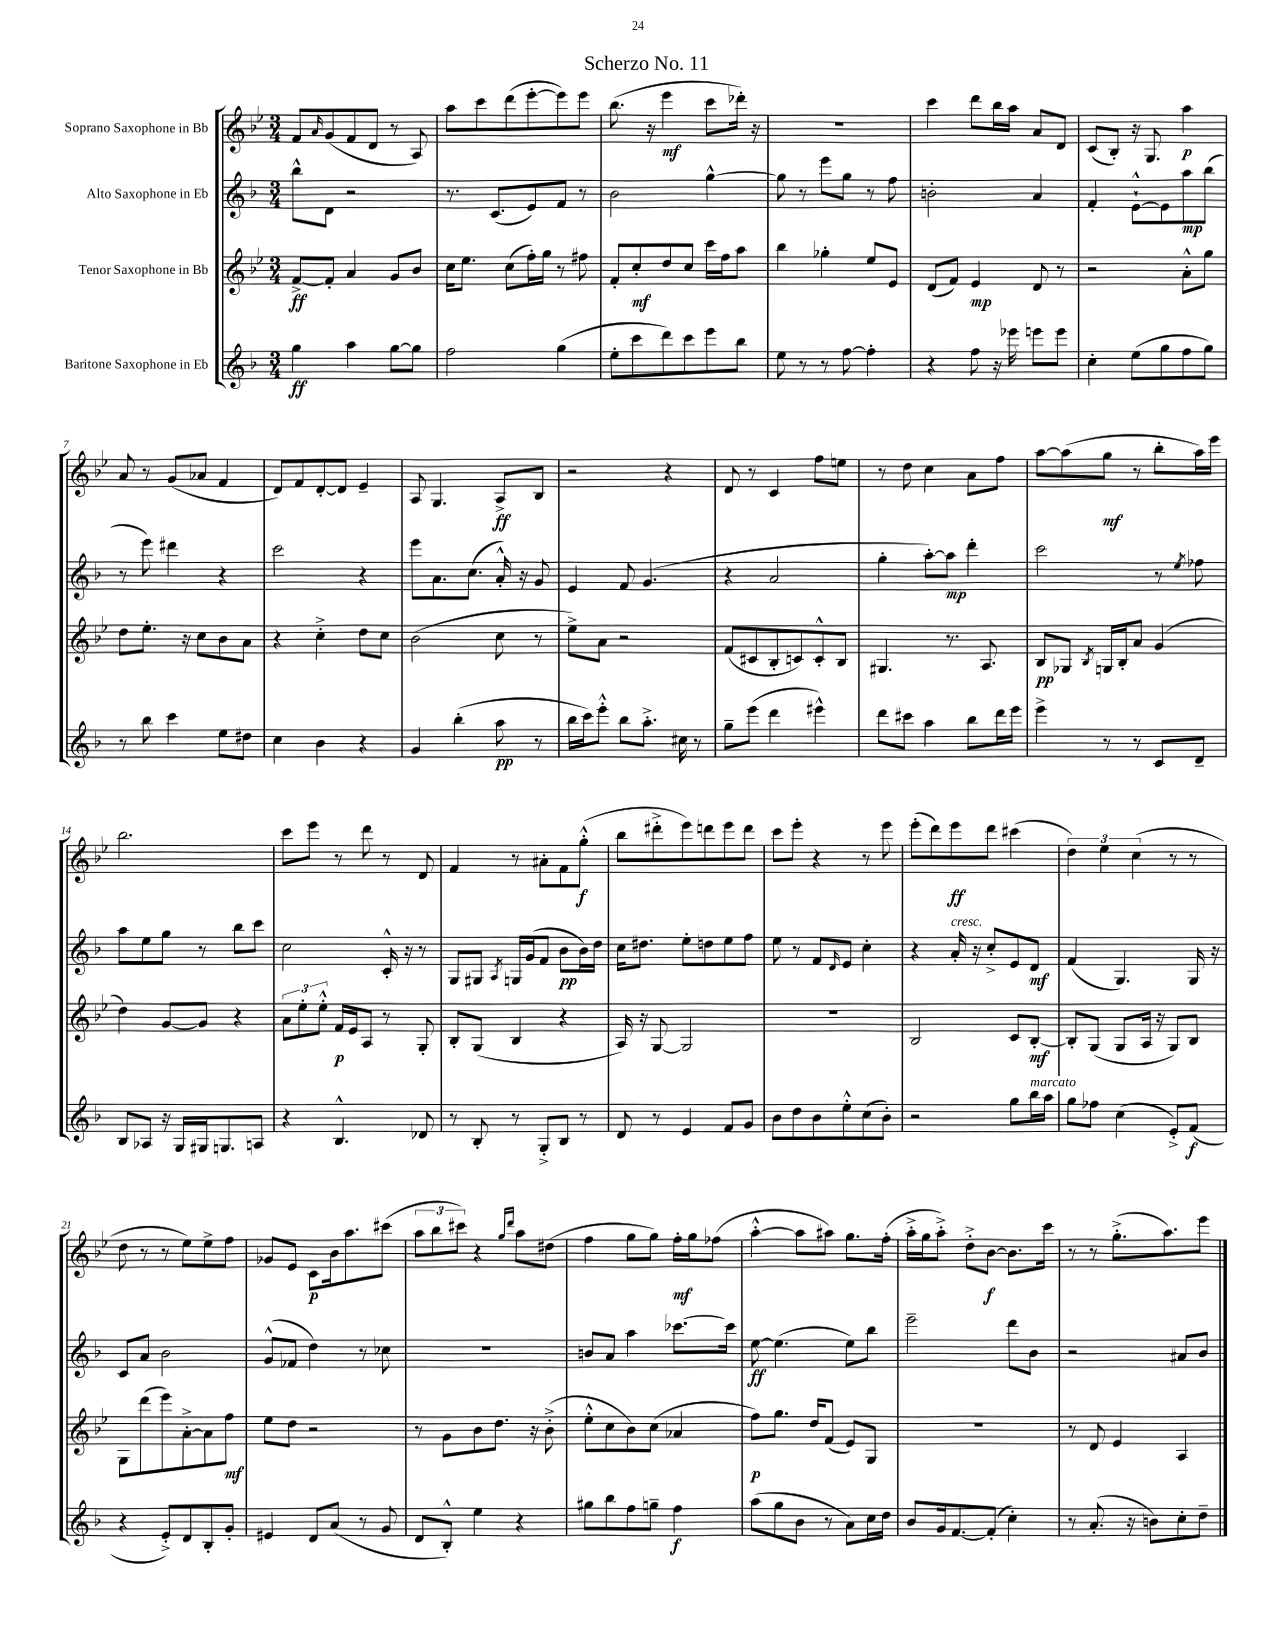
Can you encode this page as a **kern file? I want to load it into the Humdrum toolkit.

**kern	**dynam	**kern	**dynam	**kern	**dynam	**kern	**dynam
*part4	*part4	*part3	*part3	*part2	*part2	*part1	*part1
*staff4	*staff4	*staff3	*staff3	*staff2	*staff2	*staff1	*staff1
*I"Baritone Saxophone in Eb	*	*I"Tenor Saxophone in Bb	*	*I"Alto Saxophone in Eb	*	*I"Soprano Saxophone in Bb	*
*clefG2	*	*clefG2	*	*clefG2	*	*clefG2	*
*k[b-]	*	*k[b-e-]	*	*k[b-]	*	*k[b-e-]	*
*M3/4	*	*M3/4	*	*M3/4	*	*M3/4	*
=1	=1	=1	=1	=1	=1	=1	=1
4gg\	ff	[8f^/L	ff	8bb-^^\L	.	8f/L	.
.	.	.	.	.	.	16qqa/	.
.	.	8f'/J]	.	8d\J	.	(8g/	.
4aa\	.	4a/	.	2r	.	8f/	.
.	.	.	.	.	.	8d/J	.
[8gg\L	.	8g/L	.	.	.	8r	.
8gg\J]	.	8b-/J	.	.	.	8A/)	.
=2	=2	=2	=2	=2	=2	=2	=2
2ff\	.	16cc\KL	.	8.r	.	8aa\L	.
.	.	8.ee-\J	.	.	.	.	.
.	.	.	.	.	.	8ccc\	.
.	.	.	.	(8.c/L	.	.	.
.	.	(8cc\L	.	.	.	(8ddd\	.
.	.	16ff'\L)	.	8e/)	.	[8eee-'\	.
.	.	16gg\JJ	.	.	.	.	.
(4gg\	.	8r	.	8f/J	.	8eee-\])	.
.	.	8ff#X\	.	8r	.	8eee-\J	.
=3	=3	=3	=3	=3	=3	=3	=3
8ee'\L	.	8f'/L	.	2b-\	.	(8.bb-\	.
8ccc\	.	8cc'/	mf	.	.	.	.
.	.	.	.	.	.	16r	.
8ddd\)	.	8dd/	.	.	.	4eee-\	mf
8ccc\	.	8cc/J	.	.	.	.	.
8eee\	.	16ccc\LL	.	[4gg^^\	.	8ccc\L	.
.	.	16ff\J	.	.	.	.	.
8bb-\J	.	8aa\J	.	.	.	16ddd-X'\Jk)	.
.	.	.	.	.	.	16r	.
=4	=4	=4	=4	=4	=4	=4	=4
8ee\	.	4bb-\	.	8gg\]	.	2.r	.
8r	.	.	.	8r	.	.	.
8r	.	4gg-X'\	.	8eee\L	.	.	.
[8ff\	.	.	.	8gg\J	.	.	.
4ff'\]	.	8ee-/L	.	8r	.	.	.
.	.	8e-/J	.	8ff\	.	.	.
=5	=5	=5	=5	=5	=5	=5	=5
4r	.	(8d/L	.	2bn'\	.	4ccc\	.
.	.	8f/J)	.	.	.	.	.
8ff\	.	4e-/	mp	.	.	8ddd\L	.
16r	.	.	.	.	.	16bb-\L	.
16eee-X\	.	.	.	.	.	16aa\JJ	.
8eeen\L	.	8d/	.	4a/	.	8a/L	.
8eee\J	.	8r	.	.	.	8d/J	.
=6	=6	=6	=6	=6	=6	=6	=6
4cc'\	.	2r	.	4f'/	.	(8c/L	.
.	.	.	.	.	.	8B-'/J)	.
(8ee\L	.	.	.	[8e`^^\L	.	16r	.
.	.	.	.	.	.	8.G/	.
8gg\	.	.	.	8e\]	.	.	.
8ff\	.	8a'^^\L	.	8aa\	mp	4aa\	p
8gg\J)	.	8gg\J	.	(8bb-\J	.	.	.
!!LO:LB:g=z
=7	=7	=7	=7	=7	=7	=7	=7
8r	.	8dd\L	.	8r	.	8a/	.
8bb-\	.	8.ee-'\J	.	8eee\)	.	8r	.
4ccc\	.	.	.	4ddd#X\	.	(8g/L	.
.	.	16r	.	.	.	.	.
.	.	8cc\L	.	.	.	8a-X/J	.
8ee\L	.	8b-\	.	4r	.	4f/	.
8dd#X\J	.	8a\J	.	.	.	.	.
=8	=8	=8	=8	=8	=8	=8	=8
4cc\	.	4r	.	2ccc\	.	8d/L)	.
.	.	.	.	.	.	8f/	.
4b-\	.	4cc'^\	.	.	.	[8d'/	.
.	.	.	.	.	.	8d/J]	.
4r	.	8dd\L	.	4r	.	4e-~/	.
.	.	8cc\J	.	.	.	.	.
=9	=9	=9	=9	=9	=9	=9	=9
4g/	.	(2b-\	.	8eee\L	.	8A/	.
.	.	.	.	8.a\	.	4.G/	.
(4bb-'\	.	.	.	.	.	.	.
.	.	.	.	(8.cc\J	.	.	.
8aa\	pp	8cc\	.	16a'^^/)	.	8A^/L	ff
.	.	.	.	16r	.	.	.
8r	.	8r	.	8g/	.	8B-/J	.
=10	=10	=10	=10	=10	=10	=10	=10
16bb-\LL	.	8ee-^\L)	.	4e/	.	2r	.
16ccc\J)	.	.	.	.	.	.	.
8eee'^^\J	.	8a\J	.	.	.	.	.
8bb-\L	.	2r	.	8f/	.	.	.
8.aa'^\J	.	.	.	(4.g/	.	.	.
.	.	.	.	.	.	4r	.
16cc#X\	.	.	.	.	.	.	.
8r	.	.	.	.	.	.	.
=11	=11	=11	=11	=11	=11	=11	=11
8gg~\L	.	(8f/L	.	4r	.	8d/	.
(8eee\J	.	8c#X/	.	.	.	8r	.
4ddd\	.	8B-'/	.	2a/	.	4c/	.
.	.	8cn/)	.	.	.	.	.
4eee#X^^\)	.	8c'^^/	.	.	.	8ff\L	.
.	.	8B-/J	.	.	.	8een\J	.
=12	=12	=12	=12	=12	=12	=12	=12
8ddd\L	.	4.G#X/	.	4gg'\	.	8r	.
8ccc#X\J	.	.	.	.	.	8dd\	.
4aa\	.	.	.	[8aa'\L)	.	4cc\	.
.	.	8.r	.	8aa\J]	mp	.	.
8bb-\L	.	.	.	4ddd'\	.	8a\L	.
.	.	8.A/	.	.	.	.	.
16ddd\L	.	.	.	.	.	8ff\J	.
16eee\JJ	.	.	.	.	.	.	.
=13	=13	=13	=13	=13	=13	=13	=13
4eee^\	.	8B-/L	pp	2ccc\	.	[8aa\L	.
.	.	8G-X/J	.	.	.	(8aa\]	.
.	.	8qB-/	.	.	.	.	.
8r	.	16Gn/LL	.	.	.	8gg\J	mf
.	.	16B-'/J	.	.	.	.	.
8r	.	8a/J	.	.	.	8r	.
8c/L	.	(4g/	.	8r	.	8bb-'\L	.
.	.	.	.	8qee/	.	.	.
8d~/J	.	.	.	8ff-X\	.	16aa\L)	.
.	.	.	.	.	.	16eee-\JJ	.
!!LO:LB:g=z
=14	=14	=14	=14	=14	=14	=14	=14
8B-/L	.	4dd\)	.	8aa\L	.	2.bb-\	.
8A-X/J	.	.	.	8ee\	.	.	.
16r	.	[8g/L	.	8gg\J	.	.	.
16G/LL	.	.	.	.	.	.	.
16G#X/J	.	8g/J]	.	8r	.	.	.
8.Gn/	.	.	.	.	.	.	.
.	.	4r	.	8bb-\L	.	.	.
8An/J	.	.	.	8ccc\J	.	.	.
=15	=15	=15	=15	=15	=15	=15	=15
4r	.	12a\L	.	2cc\	.	8ccc\L	.
.	.	12ee-'\	.	.	.	.	.
.	.	.	.	.	.	8eee-\J	.
.	.	12ee-'^^\J	.	.	.	.	.
4.B-^^/	.	16f/LL	p	.	.	8r	.
.	.	16e-/J	.	.	.	.	.
.	.	8A/J	.	.	.	8ddd\	.
.	.	8r	.	16c'^^/	.	8r	.
.	.	.	.	16r	.	.	.
8d-X/	.	8G'/	.	8r	.	8d/	.
=16	=16	=16	=16	=16	=16	=16	=16
8r	.	8B-'/L	.	8G/L	.	4f/	.
8B-'/	.	(8G/J	.	8G#X/J	.	.	.
.	.	.	.	8qA/	.	.	.
8r	.	4B-/	.	16Gn/LL	.	8r	.
.	.	.	.	(16g/J	.	.	.
8G'^/L	.	.	.	8f/J	.	8a#X'\L	.
8B-/J	.	4r	.	8b-\L	pp	8f\	.
8r	.	.	.	16b-\L)	.	(8gg'^^\J	f
.	.	.	.	16dd\JJ	.	.	.
=17	=17	=17	=17	=17	=17	=17	=17
8d/	.	16A/)	.	16cc\KL	.	8bb-\L	.
.	.	16r	.	8.dd#X\J	.	.	.
8r	.	[8G/	.	.	.	8ddd#X'^\	.
4e/	.	2G/]	.	8ee'\L	.	8eee-\)	.
.	.	.	.	8ddn\	.	8dddn\	.
8f/L	.	.	.	8ee\	.	8eee-\	.
8g/J	.	.	.	8ff\J	.	8ddd\J	.
=18	=18	=18	=18	=18	=18	=18	=18
8b-\L	.	2.r	.	8ee\	.	8ccc\L	.
8dd\	.	.	.	8r	.	8eee-'\J	.
8b-\	.	.	.	8f/L	.	4r	.
.	.	.	.	16qqd/	.	.	.
8ee'^^\	.	.	.	8e/J	.	.	.
(8cc\	.	.	.	4cc'\	.	8r	.
8b-'\J)	.	.	.	.	.	8eee-\	.
=19	=19	=19	=19	=19	=19	=19	=19
2r	.	2B-/	.	4r	.	(8eee-'\L	.
.	.	.	.	.	.	8ddd\)	.
!	!	!	!	!LO:TX:a:i:t=cresc.	!	!	!
.	.	.	.	16a'/	.	8eee-\	ff
.	.	.	.	16r	.	.	.
.	.	.	.	8cc'^/L	.	8ddd\J	.
8gg\L	.	8c/L	.	8e/	.	(4ccc#X\	.
!LO:TX:a:i:t=marcato	!	!	!	!	!	!	!
16bb-\L	.	[8B-'/J	mf	8d/J	mf	.	.
16aa\JJ	.	.	.	.	.	.	.
=20	=20	=20	=20	=20	=20	=20	=20
8gg\L	.	8B-'/L]	.	(4f/	.	6dd\)	.
8ff-X\J	.	(8G/J	.	.	.	.	.
.	.	.	.	.	.	6ee-\	.
(4cc\	.	8G/L	.	4.G/)	.	.	.
.	.	.	.	.	.	(6cc\	.
.	.	16A/Jk	.	.	.	.	.
.	.	16r	.	.	.	.	.
8e'^/L)	.	8G/L)	.	.	.	8r	.
(8f/J	f	8B-/J	.	16G/	.	8r	.
.	.	.	.	16r	.	.	.
!!LO:LB:g=z
=21	=21	=21	=21	=21	=21	=21	=21
4r	.	8G\L	.	8c/L	.	8dd\	.
.	.	(8ddd\	.	8a/J	.	8r	.
8e'^/L)	.	8eee-\)	.	2b-\	.	8r	.
8d/	.	[8a'^\	.	.	.	8ee-\L)	.
8B-'/	.	8a\]	.	.	.	8ee-^\	.
8g'/J	.	8ff\J	mf	.	.	8ff\J	.
=22	=22	=22	=22	=22	=22	=22	=22
4e#X/	.	8ee-\L	.	(8g^^/L	.	8g-X/L	.
.	.	8dd\J	.	8f-X/J	.	8e-/J	.
8d/L	.	2r	.	4dd\)	.	8c\L	p
(8a/J	.	.	.	.	.	16b-\k	.
.	.	.	.	.	.	8.aa\	.
8r	.	.	.	8r	.	.	.
8g/	.	.	.	8cc-X\	.	(8ccc#X\J	.
=23	=23	=23	=23	=23	=23	=23	=23
8d/L	.	8r	.	2.r	.	12aa\L	.
.	.	.	.	.	.	12bb-\	.
8B-'^^/J)	.	8g\L	.	.	.	.	.
.	.	.	.	.	.	12ccc#X\J)	.
4ee\	.	8b-\	.	.	.	4r	.
.	.	8.dd\J	.	.	.	.	.
.	.	.	.	.	.	16qqgg/LL	.
.	.	.	.	.	.	16qqddd/JJ	.
4r	.	.	.	.	.	8aa\L	.
.	.	16r	.	.	.	.	.
.	.	(8b-'^\	.	.	.	(8dd#X\J	.
=24	=24	=24	=24	=24	=24	=24	=24
8gg#X\L	.	8ee-'^^\L	.	8bn/L	.	4ff\	.
8bb-\	.	8cc\	.	8a/J	.	.	.
8ff\	.	8b-\)	.	4aa\	.	8gg\L	.
8ggn~\J	.	(8cc\J	.	.	.	8gg\J)	.
4ff\	f	4a-X/	.	[8.ccc-X\L	.	16ff'\LL	mf
.	.	.	.	.	.	16gg\J	.
.	.	.	.	.	.	(8ff-X\J	.
.	.	.	.	16ccc-\Jk]	.	.	.
=25	=25	=25	=25	=25	=25	=25	=25
(8aa\L	.	8ff\L)	p	[8ee\	ff	[4aa'^^\	.
8gg\	.	8.gg\J	.	(4.ee\]	.	.	.
8b-\J	.	.	.	.	.	8aa\L]	.
.	.	16dd/KL	.	.	.	.	.
8r	.	(8f/J	.	.	.	8aa#X\J)	.
8a\L)	.	8e-/L)	.	8ee\L)	.	8.gg\L	.
16cc\L	.	8G/J	.	8bb-\J	.	.	.
16dd\JJ	.	.	.	.	.	(16ff'\Jk	.
=26	=26	=26	=26	=26	=26	=26	=26
8b-/L	.	2.r	.	2eee~\	.	16aa'^\LL	.
.	.	.	.	.	.	16gg\J	.
16g/k	.	.	.	.	.	8aa'^\J)	.
[8.f/	.	.	.	.	.	.	.
.	.	.	.	.	.	8dd'^\L	.
(8f'/J]	.	.	.	.	.	[8b-\J	f
4cc'\)	.	.	.	8ddd\L	.	8.b-\L]	.
.	.	.	.	8b-\J	.	.	.
.	.	.	.	.	.	16ccc\Jk	.
=27	=27	=27	=27	=27	=27	=27	=27
8r	.	8r	.	2r	.	8r	.
(8.a'/	.	8d/	.	.	.	8r	.
.	.	4e-/	.	.	.	(8.gg'^\L	.
16r	.	.	.	.	.	.	.
8bn\L)	.	.	.	.	.	.	.
.	.	.	.	.	.	8.aa\)	.
8cc'\	.	4A/	.	8a#X/L	.	.	.
8dd~\J	.	.	.	8b-/J	.	8eee-\J	.
==	==	==	==	==	==	==	==
*-	*-	*-	*-	*-	*-	*-	*-
